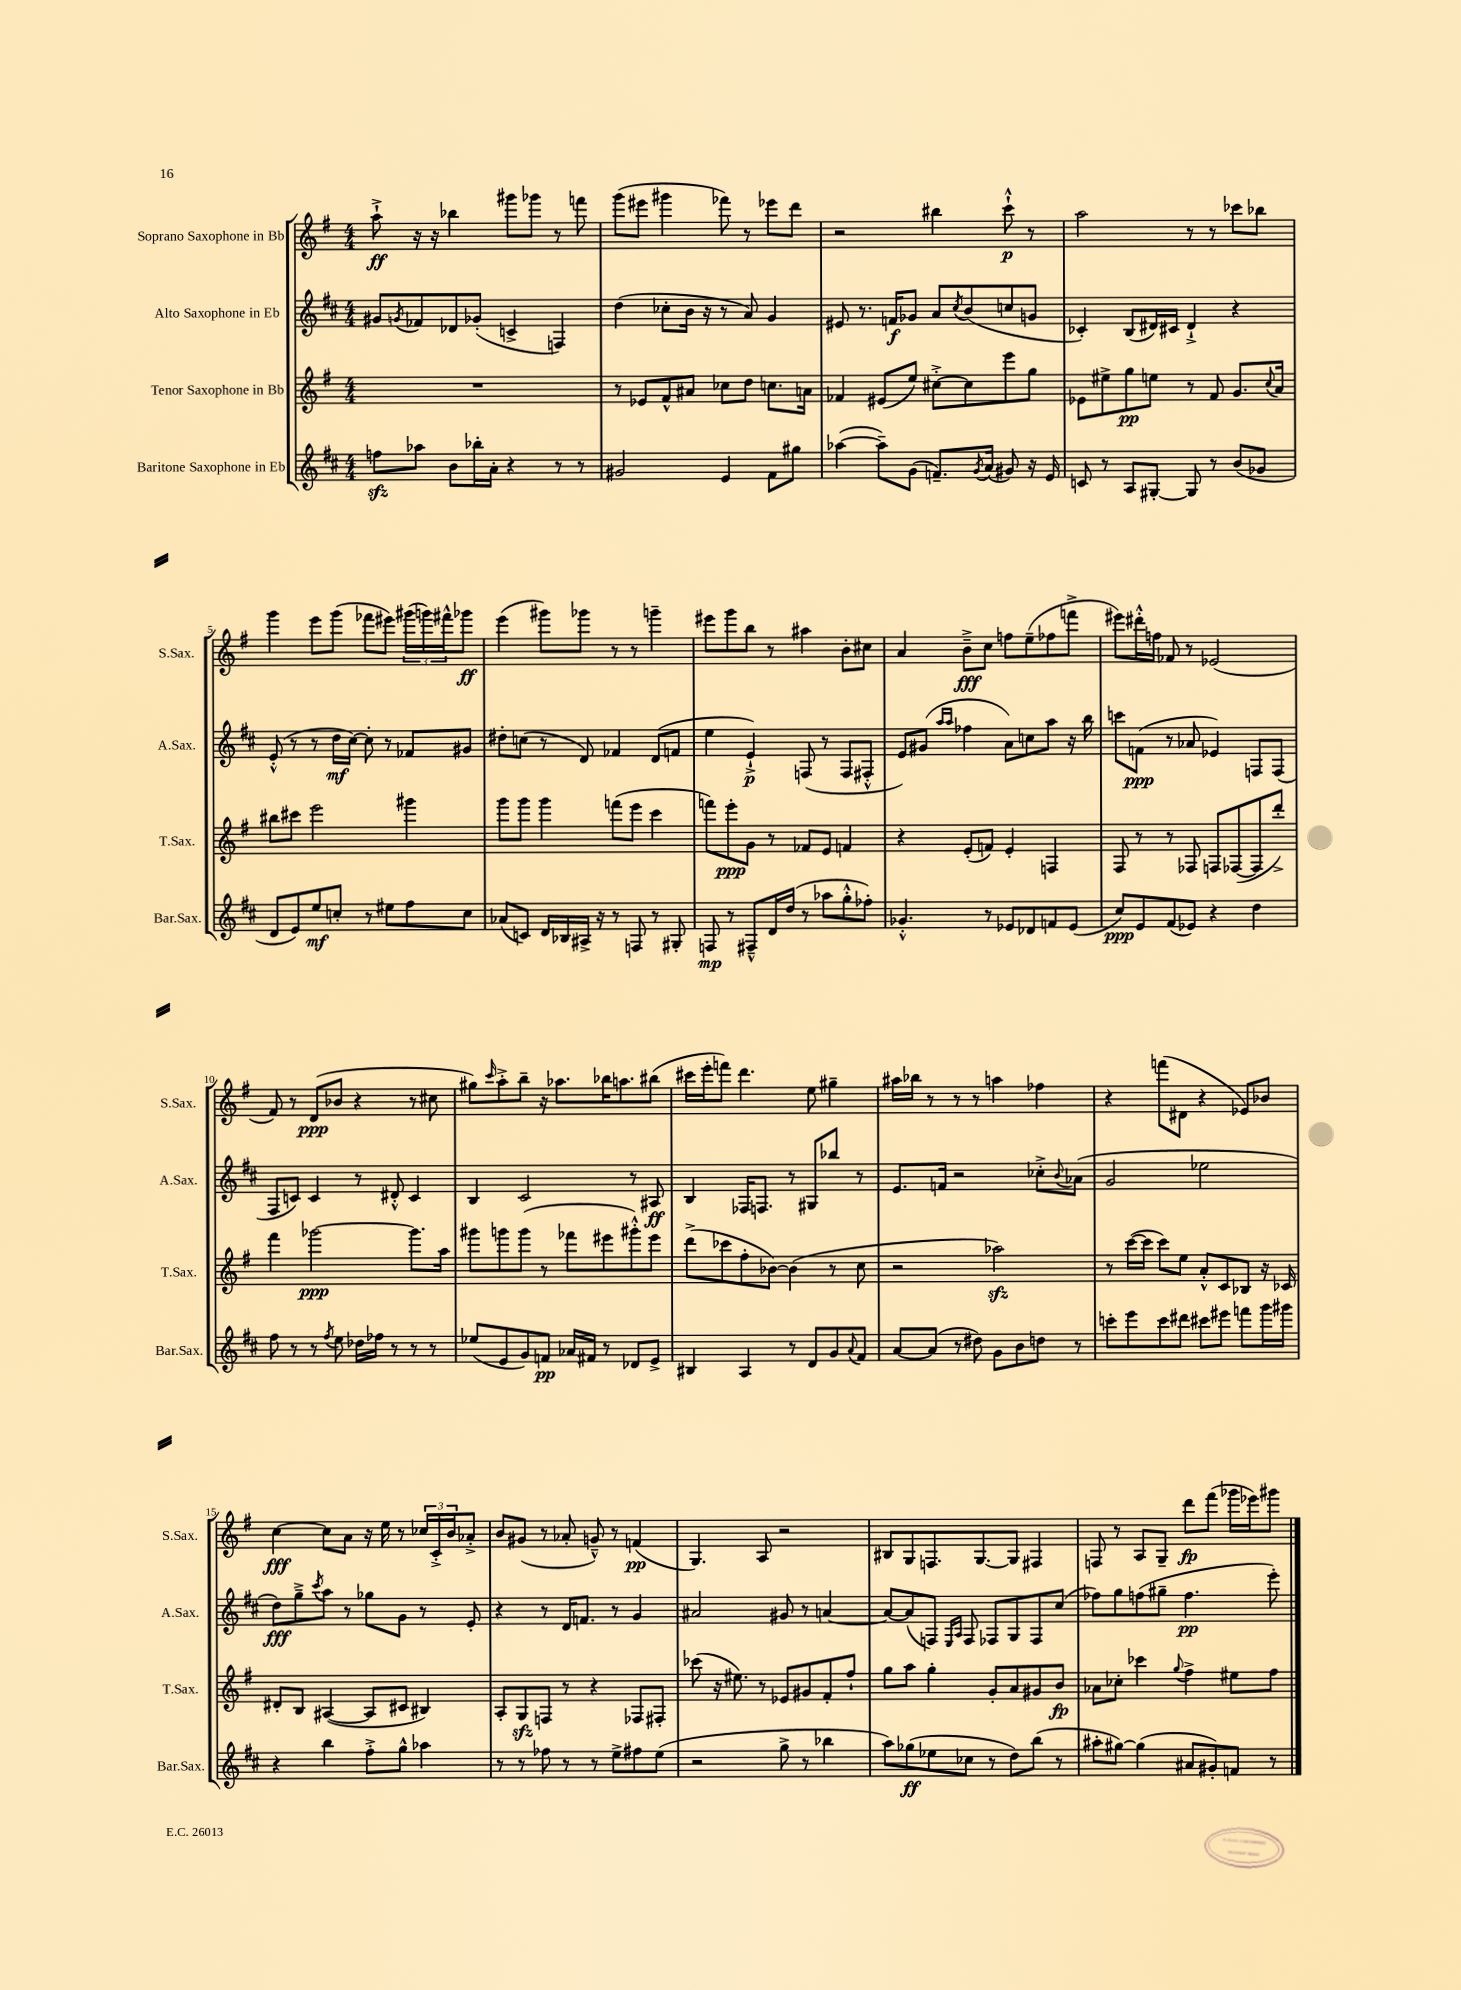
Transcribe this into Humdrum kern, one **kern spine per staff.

**kern	**kern	**kern	**kern
*staff4	*staff3	*staff2	*staff1
*clefG2	*clefG2	*clefG2	*clefG2
*k[f#c#]	*k[f#]	*k[f#c#]	*k[f#]
*M4/4	*M4/4	*M4/4	*M4/4
8ff\L	1r	8g#/L	8aa`^\
.	.	8qg/	.
8aa-\J	.	8f-/	16r
.	.	.	16r
8b\L	.	8d-/	4bb-\
16bb-'\L	.	(8g-'/J	.
16a'\JJ	.	.	.
4r	.	4c^/	8ggg#\L
.	.	.	8ggg-\J
8r	.	4F/)	8r
8r	.	.	8fff\
=	=	=	=
2g#/	8r	(4dd\	(8ggg\L
.	8e-/L	.	8eee#\J
.	8f#^^/	8cc-'\L	4ggg#\
.	8a#/J	16b\Jk	.
.	.	16r	.
4e/	8cc-\L	8r	8fff-\)
.	8dd\J	8a/)	8r
8f#\L	8.cc\L	4g/	8eee-\L
8gg#\J	.	.	8ddd\J
.	16a\Jk	.	.
=	=	=	=
([4aa-\	4f-/	8e#/	2r
.	.	8.r	.
8aa-~\]L)	(8e#/L	.	.
.	.	16f/LK	.
(8g\J	8ee/J)	8g-/J	.
8.f~/L)	[8cc#'^\L	8a/L	4bb#\
.	.	8qcc#/	.
.	8cc#\]	(8b/	.
8qg/	.	.	.
(16a/Jk	.	.	.
8g#/)	8eee\	8cc/	8ccc`^^\
16r	8gg\J	8g/J	8r
16e/	.	.	.
=	=	=	=
8c/	8e-\L	4c-'/)	2aa\
8r	8ee#^\	.	.
8A/L	8gg\	(8B/L	.
[8G#'/J	8ee\J	16d#/L)	.
.	.	16c#/JJ	.
8G#/]	8r	4d#`^/	8r
8r	8f#/	.	8r
(8b/L	8.g/L	4r	8ccc-\L
8g-/J	.	.	8bb-\J
.	8qqcc/	.	.
.	16a/Jk	.	.
=	=	=	=
8d/L	8bb#\L	(8e'^^/	4ggg\
8e/)	8ccc#\J	8r	.
8ee/	2eee\	8r	8eee\L
8cc'/J	.	16dd\LL	(8ggg\J
.	.	[16cc#\JJ)	.
8r	.	8cc#'\]	8fff-\L
8ee#\L	.	8r	8eee#\J)
8ff#\	4ggg#\	8f-/L	(24ggg#\LL
.	.	.	24ggg\)
.	.	.	24fff#^^\J
8cc\J	.	8g#/J	8ggg-\J
=	=	=	=
(8a-/L	8ggg\L	8dd#'\L	(4eee\
8c/J)	8ggg\J	(8cc\J	.
16d/LL	4ggg\	8r	8ggg#\L)
16B-/	.	.	.
16A#^/JJ	.	8d/)	8ggg-\J
16r	.	.	.
8r	(8fff\L	4f-/	8r
8F/	8eee\J	.	8r
8r	4ccc\	(8d/L	4ggg~\
8G#'/	.	8f/J	.
=	=	=	=
8F/	8fff\L)	4ee\	8eee#\L
8r	8eee'\	.	8ggg\
8F#~^^/L	8g\J	4e`^/)	8bb\J
16d/L	8r	.	8r
(16dd/JJ	.	.	.
8r	8f-/L	(8F/	4aa#\
8aa-\L	8e/J	8r	.
8gg'^^\	4f/	8F/L	8b'\L
8ff-'\J)	.	8F#'^^/J	8cc#\J
=	=	=	=
4.g-'^^/	4r	8e/L)	4a/
.	.	(8g#/J	.
.	.	16qqaa/LL	.
.	.	16qqaa/JJ	.
.	(8e'/L	4ff-\	8b~^\L
8r	8f/J)	.	8cc\J
8e-/L	4e'/	8a\L)	8ff\L
8d-/	.	8cc\	(8ee~\
8f/	4F/	8aa\J	8ff-\
(8e-/J	.	16r	8fff^\J
.	.	16bb\	.
=	=	=	=
8cc#/L)	8F#/	8ccc\L	8eee#\L)
8e/	8r	(8f\J	16ddd#'^^\L
.	.	.	16ff\JJ
(8f#/	8r	8r	8f-/
8e-/J)	8F-/	8a-/	8r
4r	8F/L	4e-/)	(2e-/
.	([8F-/	.	.
4dd\	8F-/]	8F/L	.
.	8ddd'^/J)	(8F/J	.
=	=	=	=
8ff#\	4fff#\	8F#/L	8f#/)
8r	.	8c/J)	8r
8r	[2ggg-\	4c/	(8d/L
8qff#/	.	.	.
8ee\	.	.	8b-/J
16dd-\LL	.	8r	4r
16ff-\JJ	.	.	.
8r	.	8d#'^^/	.
8r	8.ggg-\]L	4c/	8r
8r	.	.	8cc#\
.	16aa\Jk	.	.
=	=	=	=
(8ee-/L	8ggg#\L	4B/	8gg#\L)
.	.	.	16qqccc/
8e/	8ggg\	.	8aa'^\
8g/)	(8ggg\J	2c#/	8bb~\J
8f/J	8r	.	16r
.	.	.	8.aa-\L
16a-/LL	8fff-\L	.	.
16f#/JJ	.	.	.
8r	8eee#\	.	16bb-\K
.	.	.	8.aa\
8d-/L	8ggg#'^^\)	8r	.
8e^/J	8eee#\J	8A#/	(8bb#\J
=	=	=	=
4B#/	(8ddd^\L	4B/	16ccc#\LL
.	.	.	16eee'\J
.	8ccc-\	.	8fff\J)
4A/	8ff#'\	16F-/LK	4.ddd\
.	.	8.F/J	.
.	[8b-\J)	.	.
8r	(4b-\]	8r	.
8d/L	.	8G#/L	8ee\
8g/	8r	8bb-/J	4gg#~\
8qqa/	.	.	.
8f#/J	8cc\	8r	.
=	=	=	=
[8a/L	2r	8.e/L	16aa#\LL
.	.	.	16bb-\JJ
(8a/]J	.	.	8r
.	.	16f/Jk	.
8r	.	2r	8r
8dd#\)	.	.	8r
8g\L	2aa-\)	.	4aa\
8b\	.	.	.
8dd\J	.	8cc-'^\L	4ff-\
.	.	8qqb/	.
8r	.	(8a-\J	.
=	=	=	=
8ccc'\L	8r	2g/	4r
8eee\	([16ccc\LL	.	.
.	16ccc\]JJ	.	.
8ccc\	8ccc\L)	.	(8fff\L
8ddd#\J	8ee\J	.	8d#\J
8ccc#\L	8a'^^/L	2ee-\	4r
8eee#\J	8c/	.	.
8fff\L	8B-/J	.	8e-/L)
16ggg\L	16r	.	8b-/J
16ggg#\JJ	16c-/	.	.
=	=	=	=
4r	8d#'/L	8dd\L)	[4cc\
.	8B/J	8gg~^\	.
.	.	8qccc#/	.
4bb\	([4A#/	8aa\J	8cc\]L
.	.	8r	8a\J
8ff#'^\L	8A#/]L	8gg-\L	16r
.	.	.	16ee\
8gg^^\J	8c#/J	8g\J	8r
4aa-\	4B#/)	8r	24cc-/LL
.	.	.	24c'^/
.	.	.	24b/J
.	.	8e'/	8a-'^/J
=	=	=	=
8r	8A'/L	4r	8b/L
8r	8G/	.	(8g#/J
8ff-\	8F/J	8r	8r
8r	8r	16d/LK	8a-'/
.	.	8.f/J	.
8r	4r	.	8g~^^/)
8ee^\L	.	8r	8r
8ff#\	8F-/L	4g/	(4f/
(8ee\J	8F#'/J	.	.
=	=	=	=
2r	(8ccc-\	2a#/	4.G/)
.	16r	.	.
.	8.ee#\)	.	.
.	8r	.	8A/
8gg^\	8e-/L	8g#/	2r
8r	8g#/	8r	.
4bb-\	8f#'/	[4a/	.
.	8ff#`/J	.	.
=	=	=	=
8aa\L)	8gg\L	8a/_L	8B#/L
(8gg-\	8aa\J	(8a/]	8G/
8ee-\	4gg'\	8F/J)	8.F/
.	.	16qqE/LL	.
.	.	16qqA/JJ	.
8cc-\J	.	8F/	.
.	.	.	[8.G/
8r	8g'/L	8F-/L	.
8dd\L)	8a/	8G/	8G/]J
(8bb\J	8g#/	8F-/	4F#/
8r	8b/J	(8cc#/J	.
=	=	=	=
8aa#'\L	8a-\L	8ff-\L)	8F/
[8gg#\J)	8cc-'\J	8gg\	8r
(4gg#\]	4ccc-\	(8ff\	8A/L
.	.	8gg#~\J	8G~/J
.	8qqgg/	.	.
8a#/L	4ff#^\	4.ff\	8ddd\L
8g#'/)	.	.	(8fff#\J
8f/J	8ee#\L	.	16ggg-\LL
.	.	.	16eee-\J)
8r	8ff#\J	8eee'\)	8ggg#\J
==	==	==	==
*-	*-	*-	*-
